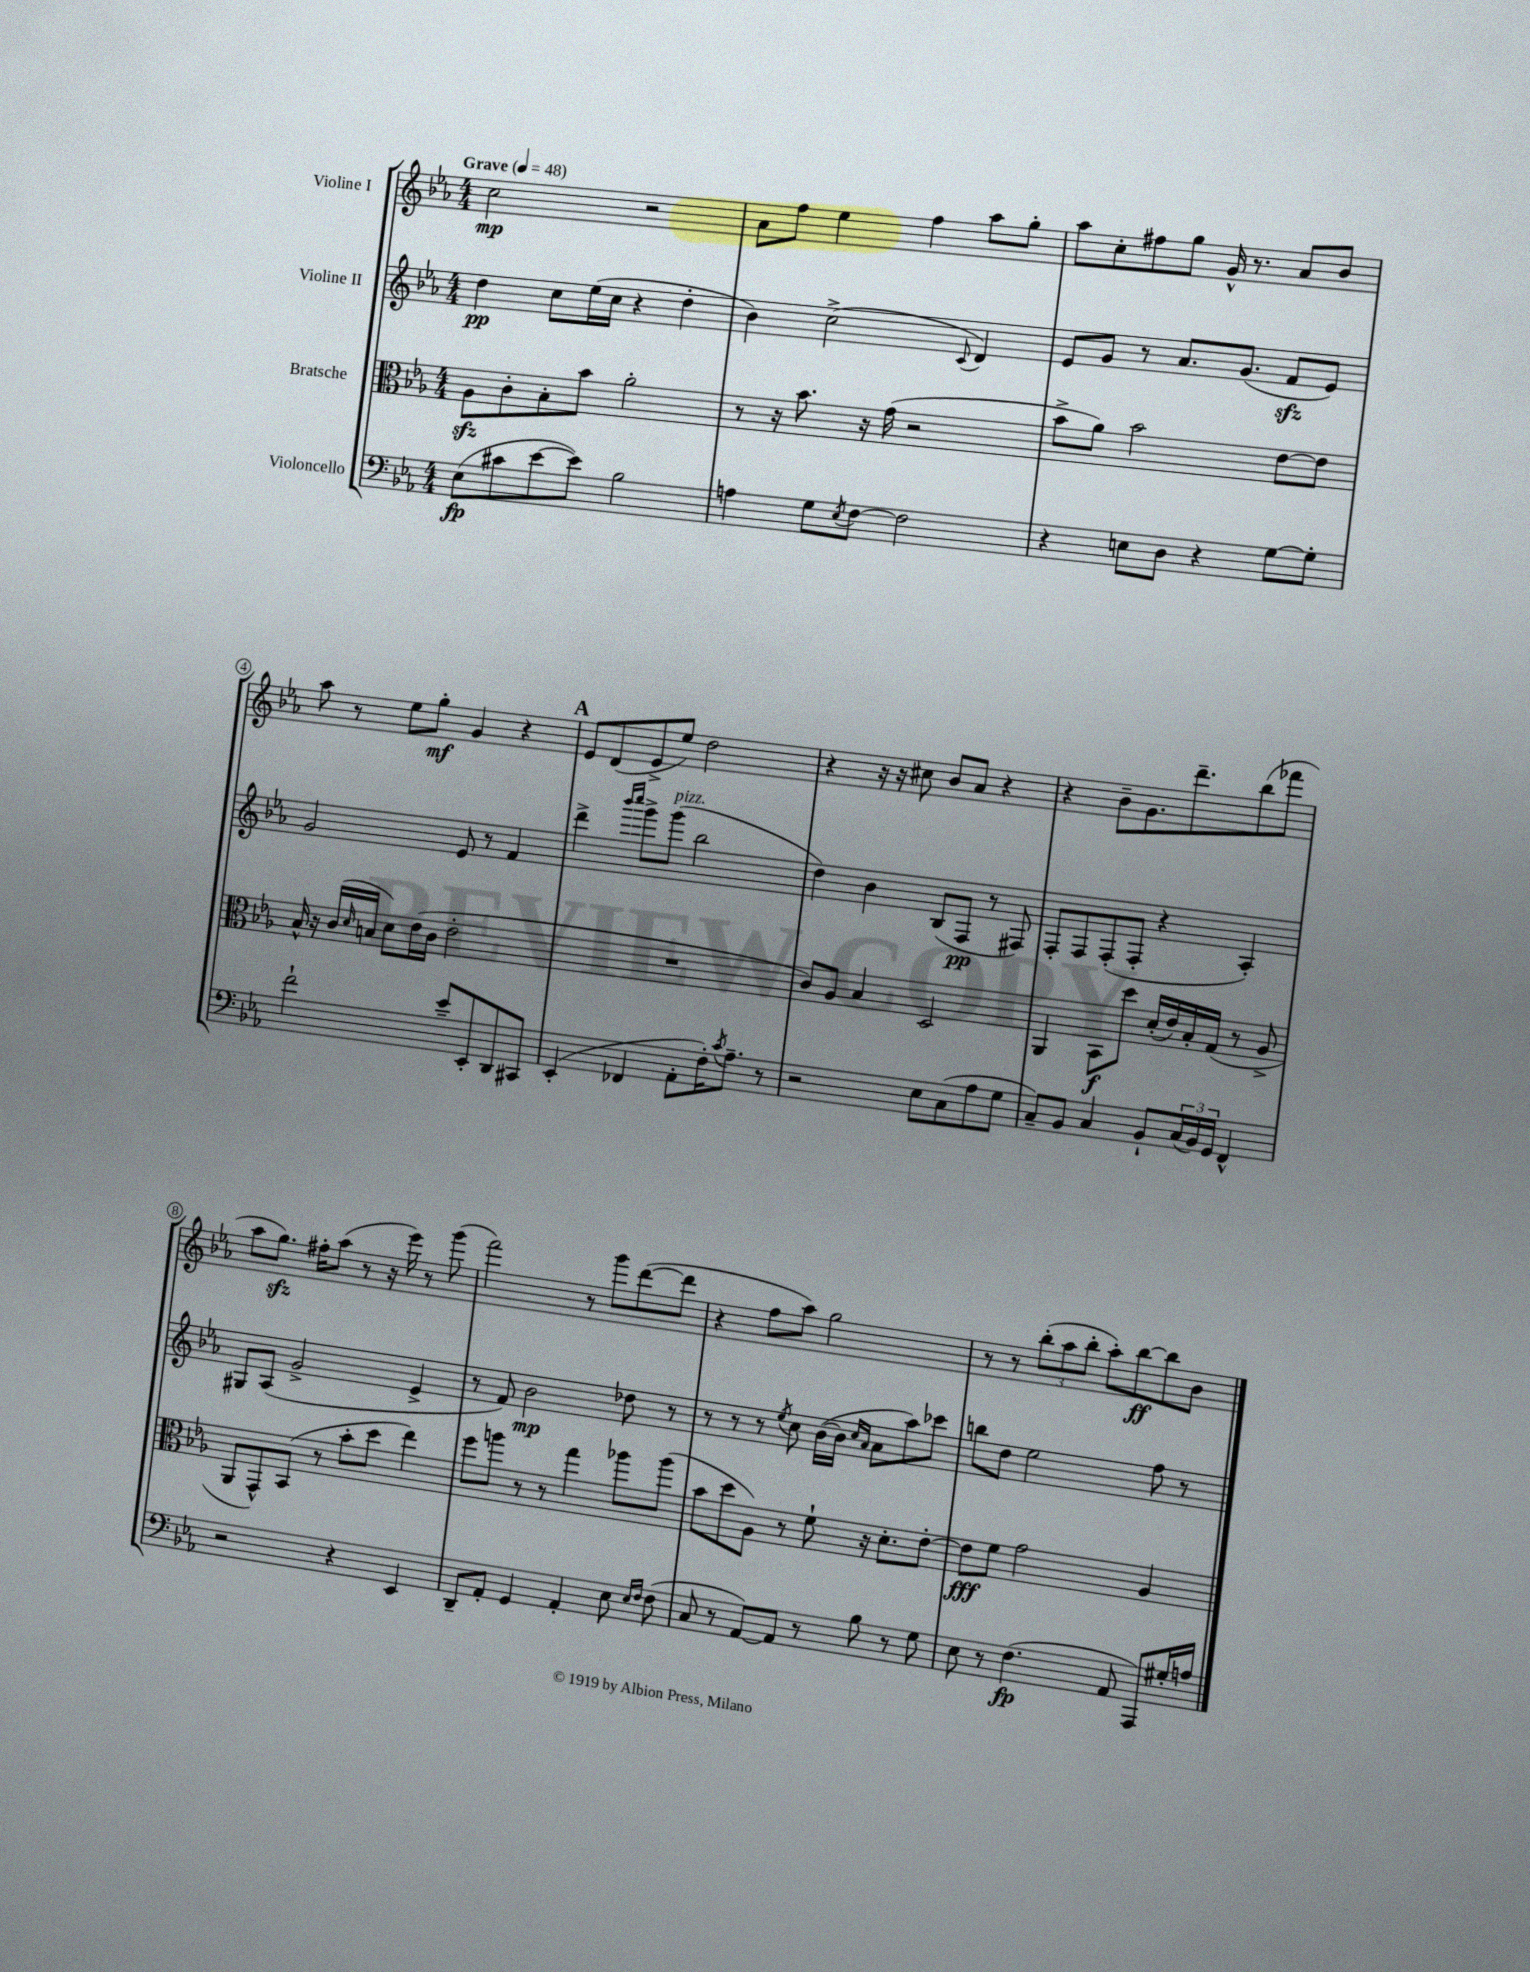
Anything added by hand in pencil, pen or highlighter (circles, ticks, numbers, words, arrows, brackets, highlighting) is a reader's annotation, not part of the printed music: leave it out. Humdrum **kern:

**kern	**dynam	**kern	**dynam	**kern	**dynam	**kern	**dynam
*part4	*part4	*part3	*part3	*part2	*part2	*part1	*part1
*staff4	*staff4	*staff3	*staff3	*staff2	*staff2	*staff1	*staff1
*I"Violoncello	*	*I"Bratsche	*	*I"Violine II	*	*I"Violine I	*
*clefF4	*	*clefC3	*	*clefG2	*	*clefG2	*
*k[b-e-a-]	*	*k[b-e-a-]	*	*k[b-e-a-]	*	*k[b-e-a-]	*
*M4/4	*	*M4/4	*	*M4/4	*	*M4/4	*
*MM48	*	*MM48	*	*MM48	*	*MM48	*
=1	=1	=1	=1	=1	=1	=1	=1
!	!	!	!	!	!	!LO:TX:a:B:t=Grave	!
(8E-\L	fp	8A-zz\L	.	4dd\	pp	2cc\	mp
8c#X\	.	8c'\	.	.	.	.	.
[8e-\	.	8B-'\	.	8cc\L	.	.	.
8e-\J])	.	8b-\J	.	(16ee-\L	.	.	.
.	.	.	.	16cc\JJ	.	.	.
2B-\	.	2a-'\	.	4r	.	2r	.
.	.	.	.	4dd'\	.	.	.
=2	=2	=2	=2	=2	=2	=2	=2
4An\	.	8r	.	4b-\)	.	8a-\L	.
.	.	16r	.	.	.	8ff\J	.
.	.	8.b-\	.	.	.	.	.
8G\L	.	.	.	(2cc^\	.	4ee-\	.
8qE-/	.	.	.	.	.	.	.
[8F\J	.	16r	.	.	.	.	.
.	.	(16g\	.	.	.	.	.
2F\]	.	2r	.	.	.	4ff\	.
.	.	.	.	8qqc/	.	.	.
.	.	.	.	4d/)	.	8aa-\L	.
.	.	.	.	.	.	8gg'\J	.
=3	=3	=3	=3	=3	=3	=3	=3
4r	.	8b-^\L	.	8e-/L	.	8aa-\L	.
.	.	8a-\J)	.	8g/J	.	8cc'\	.
8En\L	.	2b-\	.	8r	.	8ff#X\	.
8D\J	.	.	.	8.a-/L	.	8gg\J	.
4r	.	.	.	.	.	16g^^/	.
.	.	.	.	(8.g/J	.	8.r	.
[8G\L	.	[8e-\L	.	8fzz/L	.	8a-/L	.
8G'\J]	.	8e-\J]	.	8e-/J)	.	8b-/J	.
!!LO:LB:g=z
=4	=4	=4	=4	=4	=4	=4	=4
2f`\	.	16B-^^/	.	2g/	.	8aa-\	.
.	.	16r	.	.	.	.	.
.	.	(16c/LL	.	.	.	8r	.
.	.	16qqd/	.	.	.	.	.
.	.	16Bn/JJ	.	.	.	.	.
.	.	8d\L)	.	.	.	8ee-\L	.
.	.	(16e-\L	.	.	.	8gg'\J	mf
.	.	16c\JJ	.	.	.	.	.
8e-~/L	.	2e-'\	.	8e-/	.	4g/	.
8EE-'/	.	.	.	8r	.	.	.
8DD/	.	.	.	4f/	.	4r	.
8CC#X/J	.	.	.	.	.	.	.
!!LO:REH:place=s1:t=A
=5	=5	=5	=5	=5	=5	=5	=5
(4EE-'/	.	1r	.	4ddd^\	.	8e-/L	.
.	.	.	.	.	.	(8d/	.
.	.	.	.	16qqbbb-/LL	.	.	.
.	.	.	.	16qqcccc/JJ	.	.	.
4FF-X/	.	.	.	8ggg^\L	.	8e-^/	.
!	!	!	!	!LO:TX:a:i:t=pizz.	!	!	!
.	.	.	.	(8ggg\J	.	8ee-/J)	.
8AA-'\L	.	.	.	2bb-\	.	2dd\	.
16F'\K)	.	.	.	.	.	.	.
8qc/	.	.	.	.	.	.	.
8.A-~\J	.	.	.	.	.	.	.
8r	.	.	.	.	.	.	.
=6	=6	=6	=6	=6	=6	=6	=6
2r	.	8c/L)	.	4dd\)	.	4r	.
.	.	8A-/J	.	.	.	.	.
.	.	4B-/	.	4b-\	.	16r	.
.	.	.	.	.	.	16r	.
.	.	.	.	.	.	8cc#X\	.
8E-\L	.	2D/	.	(8B-/L	.	8b-/L	.
(8C\	.	.	.	8F/J	pp	8a-/J	.
8A-\	.	.	.	8r	.	4r	.
8G\J	.	.	.	8F#X/)	.	.	.
=7	=7	=7	=7	=7	=7	=7	=7
8C~/L)	.	4AA-/	.	8F'/L	.	4r	.
8BB-/J	.	.	.	8F/	.	.	.
4C/	.	8BB-\L	f	(8F'/	.	8b-~\L	.
.	.	8dd\J	.	8F'/J	.	8.g\	.
8BB-`/L	.	(16d'/LL	.	4r	.	.	.
.	.	16e-/)	.	.	.	8.ddd~\	.
(24C/L	.	16B-'/	.	.	.	.	.
24BB-/)	.	.	.	.	.	.	.
.	.	(16G/JJ	.	.	.	.	.
24GG/JJ	.	.	.	.	.	.	.
4FF^^/	.	8r	.	4A-'/)	.	(8bb-\	.
.	.	8A-^/	.	.	.	8fff-X\J	.
!!LO:LB:g=z
=8	=8	=8	=8	=8	=8	=8	=8
2r	.	8AA-/L	.	8G#X/L	.	8aa-\L	.
.	.	8GG^^/)	.	(8A-/J	.	8.ggzz\J)	.
.	.	(8BB-/J	.	2g^/	.	.	.
.	.	.	.	.	.	16ff#X'\KL	.
.	.	8r	.	.	.	(8aa-\J	.
4r	.	8b-'\L	.	.	.	8r	.
.	.	8dd\J	.	.	.	16r	.
.	.	.	.	.	.	16eee-\)	.
4EE-/	.	4ee-\)	.	4e-^/	.	8r	.
.	.	.	.	.	.	(8ggg\	.
=9	=9	=9	=9	=9	=9	=9	=9
8DD~/L	.	8ff\L	.	8r	.	2fff\)	.
8AA-'/J	.	8aan\J	.	8f/)	.	.	.
4GG/	.	8r	.	2b-\	mp	.	.
.	.	8r	.	.	.	.	.
4AA-'/	.	4gg\	.	.	.	8r	.
.	.	.	.	.	.	8ggg\L	.
8E-\	.	8aa-X\L	.	8dd-X\	.	([8ddd\	.
16qqE-/LL	.	.	.	.	.	.	.
16qqF/JJ	.	.	.	.	.	.	.
(8F\	.	(8aa-\J	.	8r	.	8ddd\J]	.
=10	=10	=10	=10	=10	=10	=10	=10
8C/	.	8b-\L	.	8r	.	4r	.
8r	.	8dd\	.	8r	.	.	.
[8AA-/L)	.	8A-\J)	.	8r	.	8ff\L	.
.	.	.	.	8qee-/	.	.	.
8AA-/J]	.	8r	.	8cc\	.	8aa-\J)	.
8r	.	8f`\	.	([16b-\LL	.	2gg\	.
.	.	.	.	16b-\JJ]	.	.	.
.	.	.	.	16qqcc/LL	.	.	.
.	.	.	.	16qqa-/JJ	.	.	.
8B-\	.	16r	.	8a-\L	.	.	.
.	.	8.d'\L	.	.	.	.	.
8r	.	.	.	8aa-\)	.	.	.
8G\	.	[8e-'\J	.	8ccc-X\J	.	.	.
=11	=11	=11	=11	=11	=11	=11	=11
8E-\	.	8e-\L]	fff	8bbn\L	.	8r	.
8r	.	8f\J	.	8dd\J	.	8r	.
(4.F\	fp	2g\	.	2ee-\	.	(12bb-'\L	.
.	.	.	.	.	.	12aa-\	.
.	.	.	.	.	.	12bb-'\J	.
.	.	.	.	.	.	8aa-'\L)	.
8AA-/	.	.	.	.	.	[8bb-\	ff
8AAA-/L)	.	4A-/	.	8ff\	.	8bb-\]	.
16G#X'/L	.	.	.	8r	.	8b-\J	.
16An/JJ	.	.	.	.	.	.	.
==	==	==	==	==	==	==	==
*-	*-	*-	*-	*-	*-	*-	*-
